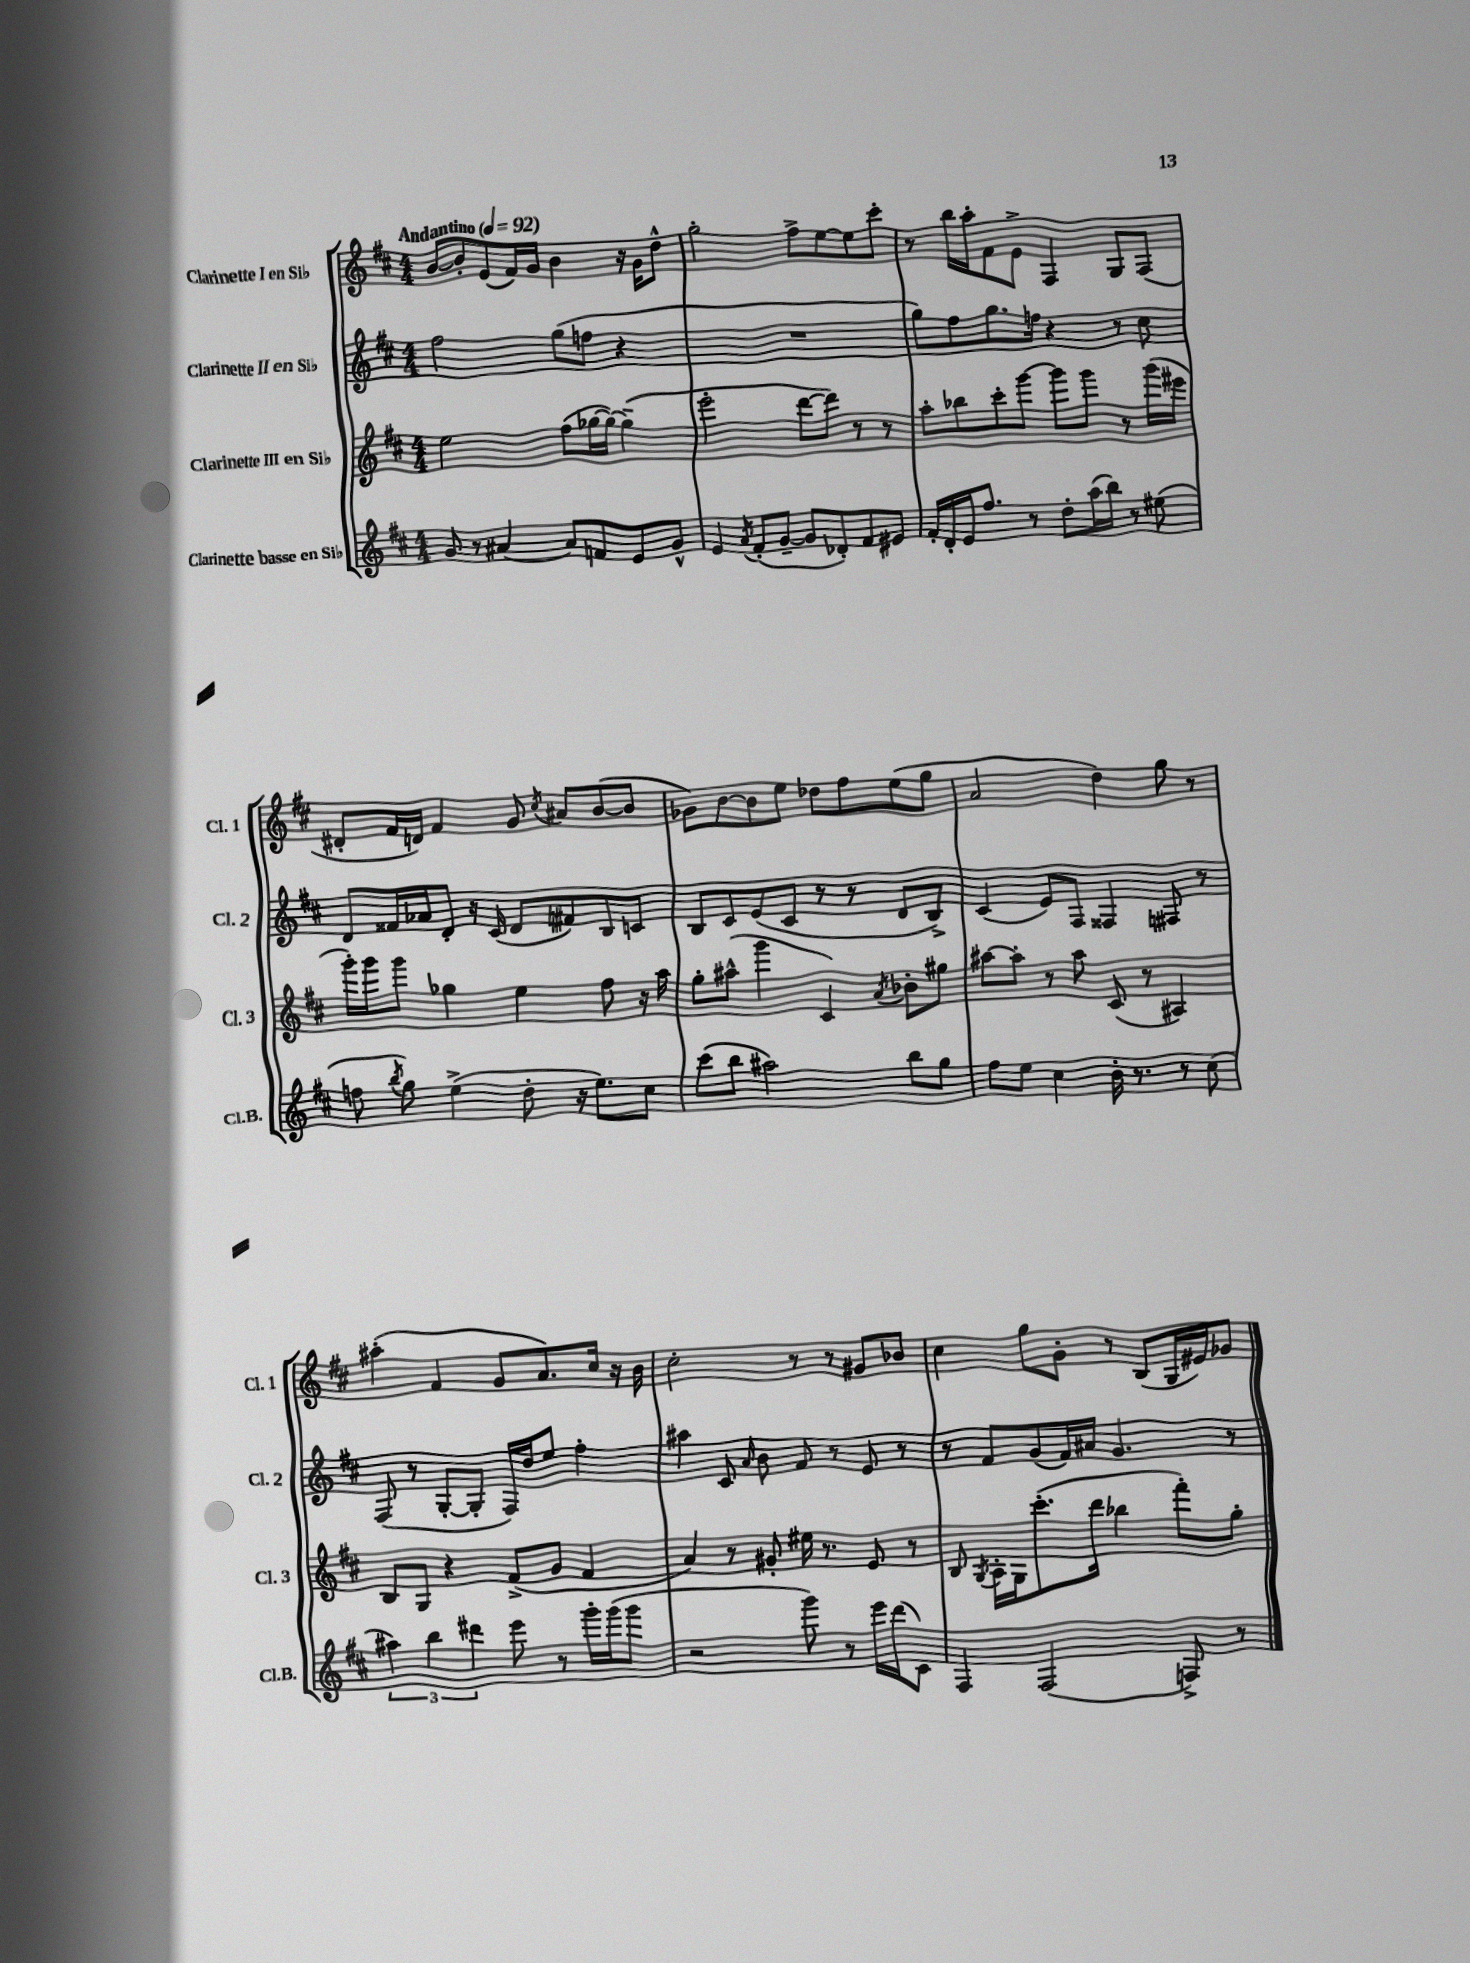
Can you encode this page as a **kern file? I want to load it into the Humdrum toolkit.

**kern	**kern	**kern	**kern
*staff4	*staff3	*staff2	*staff1
*clefG2	*clefG2	*clefG2	*clefG2
*k[f#c#]	*k[f#c#]	*k[f#c#]	*k[f#c#]
*M4/4	*M4/4	*M4/4	*M4/4
*MM92	*MM92	*MM92	*MM92
8g/	2ee\	2ff#\	[8b/L
8r	.	.	8b'/]
[4a#/	.	.	(8e/
.	.	.	16f#/L)
.	.	.	16g/JJ
8a#/]L	(8ff#\L	(8gg\L	4b\
8f/	[16gg-\L	8ff\J	.
.	16gg-\_JJ)	.	.
8e/	(4gg-~\]	4r	16r
.	.	.	16g\LK
8g^^/J	.	.	8dd^^\J
=	=	=	=
4e/	2eee'\	1r	2gg'\
8qa/	.	.	.
(8f#'/L	.	.	.
[8g~/J	.	.	.
8g/]L	[8ddd\L	.	8ff#^\L
8d-'/)	8ddd\]J)	.	[8ee\
8f#/	8r	.	8ee\]
8e#/J	8r	.	8ccc#'\J
=	=	=	=
16f#'/LL	8aa'\L	8gg\L)	8r
16d'/	.	.	.
16e/J	8bb-\	8ff#\	16bb\LL
8.ff#/J	.	.	16aa'\J
.	8ccc#'\	8.gg\	8f#\
8r	[8ggg\J	.	8e^\J
.	.	16ff\Jk	.
8dd'\L	8ggg\]L	4r	4F#/
(16aa\L	8ggg\J	.	.
16bb\JJ)	.	.	.
8r	8r	8r	8G/L
(8ee#\	(16ggg\LL	8cc#\	(8F#/J
.	16eee#\JJ	.	.
=	=	=	=
8ff\	16ggg'\LL)	8d/L	8d#'/L
.	16ggg\J	.	.
8qbb/	.	.	.
8gg\)	8ggg\J	16f##/L	16f#/L
.	.	16a-/J	16d/JJ)
(4ee^\	4gg-\	8d'/J	4f#/
.	.	16r	.
.	.	(16c#/	.
8dd'\	4ee\	8d/L	8g/
.	.	.	8qcc#/
16r	.	8f#/)	8a#/L
8.ee\L)	.	.	.
.	8ff#\	8B/	([8b/
8cc#\J	16r	8c/J	8b/]J
.	16aa\	.	.
=	=	=	=
(8ccc#\L	8gg'\L	8B/L	8g-\L)
8bb\J	(8aa#^^\J	8c#/	[8b\
2aa#\)	4ggg\	(8e/	8b\]
.	.	8c#/J	8ee\J
.	4c#/)	8r	8dd-\L
.	.	8r	8ff#\
.	8qa/	.	.
8bb\L	8b-'\L	8d/L	(8ee\
8gg\J	8gg#\J	8B^/J)	8gg\J
=	=	=	=
8ff#\L	[8aa#\L	(4c#/	2a/
8ee\J	8aa#'\]J	.	.
4cc#\	8r	8e/L)	.
.	8aa#\	8F#/J	.
16b'\	(8c#/	4F##/	4dd\)
8.r	.	.	.
.	8r	.	.
8r	4A#/)	8F#/	8gg\
(8cc#\	.	8r	8r
=	=	=	=
6aa#\)	8B/L	(8F#/	(4aa#'\
.	8G/J	8r	.
6bb\	.	.	.
.	4r	[8G'/L	4f#/
6ddd#\	.	.	.
.	.	8G'/]J	.
8eee\	(8f#^/L	16F#/LL)	8g/L
.	.	16dd/J	.
8r	8g/J	8ee/J	8.a/)
16ggg'\LL	4f#/	4ff#'\	.
(16ggg\J	.	.	16cc#/Jk
8ggg\J	.	.	16r
.	.	.	16b\
=	=	=	=
2r	4a/)	4aa#\	2cc#'\
.	8r	8c#/	.
.	.	16qqa/	.
.	8g#'/	8b\	.
8ggg\)	16ee#\	8f#/	8r
.	8.r	.	.
8r	.	8r	8r
16eee\LL	8e/	8e/	8g#/L
(16ddd\J	.	.	.
8c#\J)	8r	8r	8b-/J
=	=	=	=
4F#/	8B/	8r	4cc#\
.	8qG/	.	.
.	16A'\LL	8f#/L	.
.	16G\J	.	.
(2F#/	(8.ccc#'\	(8g/	8gg\L
.	.	16f#/L)	8g'\J
.	16ddd\Jk	16a#/JJ	.
.	4bb-\	4.g/	8r
.	.	.	(8B/L
8F^/)	8fff#'\L)	.	16G/L
.	.	.	16e#/J)
8r	8gg'\J	8r	8g-/J
==	==	==	==
*-	*-	*-	*-
